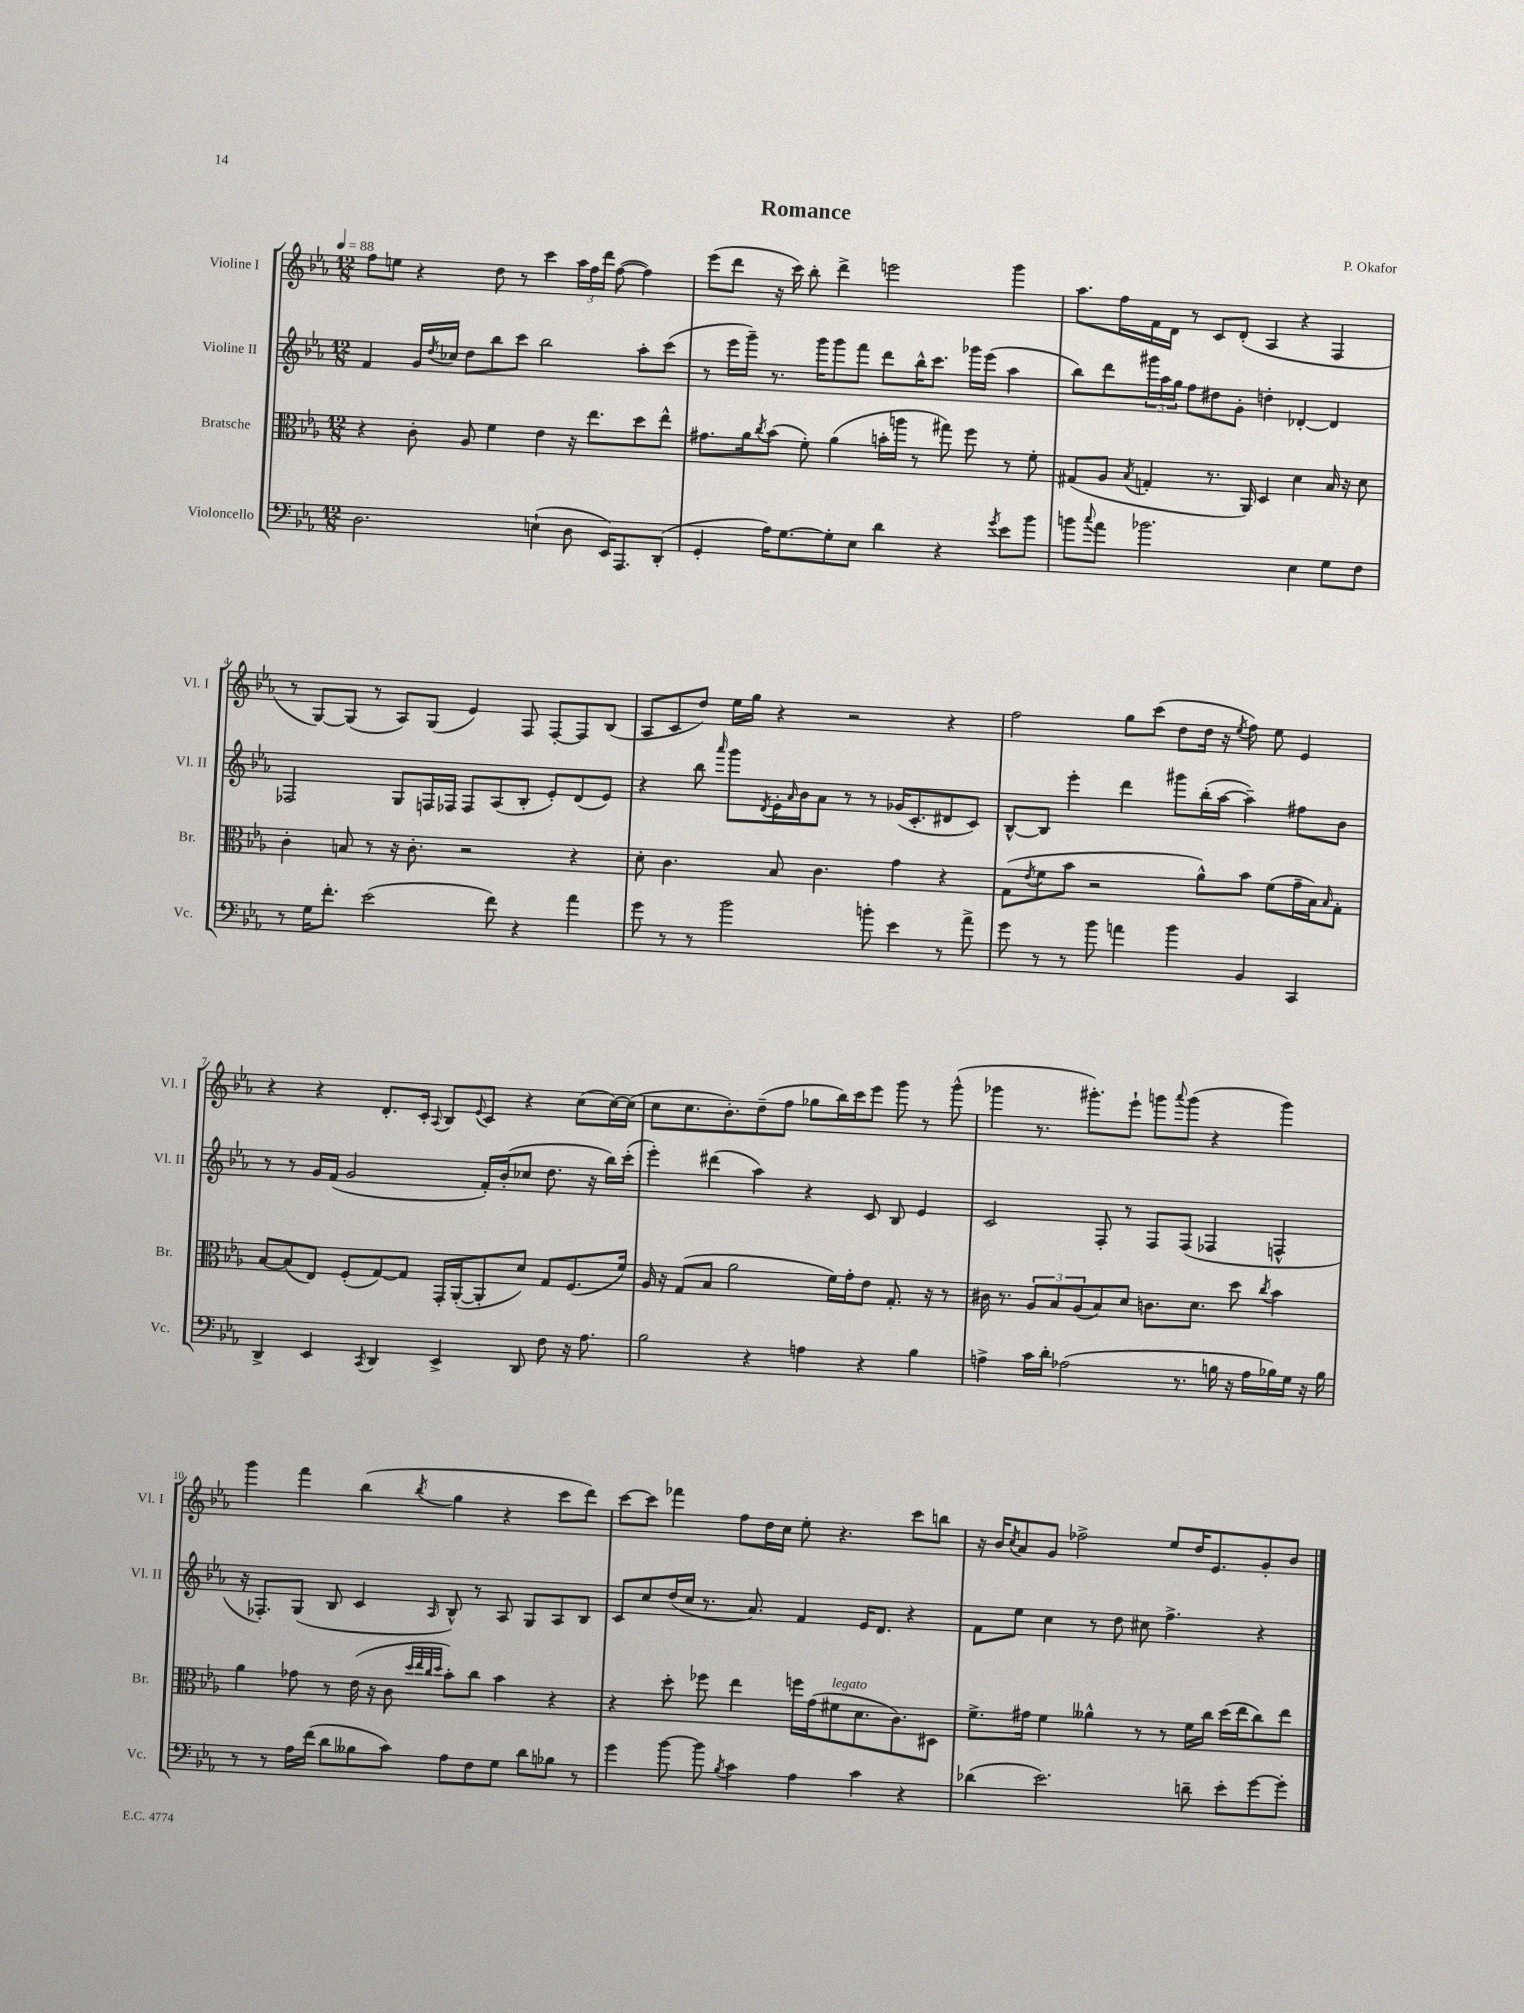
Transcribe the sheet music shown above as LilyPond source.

\header { title = "Romance" composer = "P. Okafor" }
<<
\new StaffGroup <<
\new Staff = "s0" \with { instrumentName = "Violine I" shortInstrumentName = "Vl. I" } {
    \clef treble \key ees \major \numericTimeSignature \time 12/8 \tempo 4 = 88
    f''8 e''8 r4 d''8 r8 c'''4 \tuplet 3/2 { aes''16 f''16 d'''16 } f''8~( f''4) |
    ees'''8( d'''8 r16 c'''16) bes''8-. d'''4-> e'''2 g'''4 |
    aes''8. f''16 f'16 d'16 r8 c'8 d'8-.( aes4 r4 f4 |
    r8 g8~) g8( r8 aes8) g8( ees'4) f8 f8~-. f8 bes8( |
    aes8 c'8 d''8) ees''16 g''16 r4 r2 r4 |
    f''2 g''8 c'''8( d''8 d''16 r16 \acciaccatura { ees''8 } f''8) ees''8 ees'4 |
    r4 r4 d'8.-. c'16-. \appoggiatura { aes8 } bes8 \appoggiatura { ees'8 } c'8 r4 c''8( c''16~) c''16( |
    c''8 c''8. bes'8.-.) d''8--( f''8 ges''8 bes''16) c'''16 ees'''8 g'''8 r8 g'''8-^( |
    ges'''4 r8. gis'''8.-.) ees'''8-! g'''8 \appoggiatura { aes'''8 } g'''8( r4 g'''4) |
    g'''4 f'''4 bes''4( \acciaccatura { bes''8 } g''4 r4 c'''8 d'''8) |
    c'''8~ c'''8 fes'''4 f''8 d''16 c''16 ees''8-. r4. c'''8 b''8 |
    r16 bes'16 \acciaccatura { c''8 } aes'8 g'8 fes''2-> ees''8 d''16 ees'8. g'8-. bes'8 \bar "|." |
}
\new Staff = "s1" \with { instrumentName = "Violine II" shortInstrumentName = "Vl. II" } {
    \clef treble \key ees \major \numericTimeSignature \time 12/8
    f'4 g'16 \acciaccatura { d''8 } ces''16 d''8 bes''8 c'''8 bes''2 aes''8-. c'''8( |
    r8 ees'''16 g'''16--) r8. g'''16 g'''8 f'''8 d'''8 bes''16-^ c'''8. ges'''16 ees'''16( aes''4 |
    bes''8) d'''8 \tuplet 3/2 { gis'''16 aes''16 g''16 } f''8 dis''8 g'8-. d''4-. des'4~-. des'4 |
    fes2 g8 f16 fes16 fes8 aes8( bes8-. ees'8-.) d'8( ees'8) |
    r4 bes''8 \grace { aes'''16 } g'''8 \acciaccatura { d'8 } ees'16-. \grace { aes'16 } bes'16 aes'8 r8 r8 ges'16( c'8.-. dis'8 c'8) |
    bes8~-^ bes8 ees'''4-. d'''4 gis'''8 bes''16-.( aes''16~ aes''4--) fis''8 bes'8 |
    r8 r8 g'16 f'16( g'2 f'16-.) bes'16-.( ces''8 d''8. r16 bes''16) c'''16-.( |
    ees'''4-.) dis'''4( aes''4) r4 c'8 bes8 ees'4 |
    c'2 f8-. r8 f8 f8( fes4 f4-^ |
    r16 fes8.-.) g8( bes8 c'4 \grace { aes16 } bes8-^) r8 aes8 g8 aes8 bes8 |
    c'8 c''8 d''16( c''16 r8. aes'8.) f'4 ees'16 d'8. r4 |
    f'8 ees''8 c''4 r8 d''8 cis''8 f''4.-> r4 \bar "|." |
}
\new Staff = "s2" \with { instrumentName = "Bratsche" shortInstrumentName = "Br." } {
    \clef alto \key ees \major \numericTimeSignature \time 12/8
    r4 c'8-. aes8 f'4 ees'4 r16 ees''8. d''8 ees''8-^ |
    gis'8. aes'16 \acciaccatura { c''8 } bes'8( f'8-.) aes'4( b'16-. a''16 r8 gis''8) f''8 r8 f'8-. |
    gis8( aes8 \acciaccatura { bes8 } g4-. r8. aes,16) d4 d'4 bes16 r16 d'8 |
    c'4-. b8 r8 r16 c'8.-. r2 r4 |
    d'8-. c'4. bes8 c'4. g'4 r4 |
    g8( \acciaccatura { ees'8 } f'8 bes'8 r2 aes'8-^) bes'8 f'8( g'16-- bes16) \grace { bes16 } g8-. |
    bes8~ bes8( ees8) f8-.( g8~) g8 g,16-. aes,16~-.( aes,8-. d'8) g8 f8.( f'16) |
    aes16 r16 g8( bes8 aes'2 f'16) g'16-. ees'8 g8.-. r16 r8 |
    cis'16 r8. \tuplet 3/2 { aes8 bes8 aes8( } bes8) d'8 c'8. d'8. d''8 \acciaccatura { c''8 } bes'4 |
    aes'4 ges'8 r8 ees'16( r16 c'8 \grace { d''32 ees''32 c''32 d''32 } bes'8-.) c''8 bes'4 r4 |
    r4 d''8-. fes''8 ees''4 f''16 g'16( fis'8^\markup { \italic "legato" } d'8. c'8.) dis8 |
    f'8.-> gis'16 f'4 aeses'4-^ r8 r8 f'16 c''16 d''16( ees''16 c''8) ees''8 \bar "|." |
}
\new Staff = "s3" \with { instrumentName = "Violoncello" shortInstrumentName = "Vc." } {
    \clef bass \key ees \major \numericTimeSignature \time 12/8
    d2. e4-!( d8 ees,16) aes,,8. d,8-.( |
    g,4-. aes16) g8.~ g8-. ees8 d'4 r4 \acciaccatura { g'8 } ees'8 bes'8 |
    b'8 \appoggiatura { c''8 } aes'8 bes'2. ees4 g8 f8 |
    r8 g16 f'8.-. ees'2( f'8) r4 aes'4 |
    g'8 r8 r8 bes'2 b'8-. ees'4 r8 aes'8-> |
    g'8 r8 r8 bes'8 a'4 bes'4 bes,4 c,4 |
    d,4-> ees,4 \acciaccatura { c,8 } d,4 ees,4-> d,8 f8 r16 aes8. |
    bes2 r4 a4 r4 bes4 |
    a4-> c'16 d'16-. aes2( r8. b16 r16 aes16 bes16) g16 r16 bes16 |
    r8 r8 aes16 f'16( d'8 beses8 c'8) aes8 f8 g8 d'8 bes8 r8 |
    g'4 bes'8~ bes'8 \acciaccatura { bes8 } c'4 aes4 c'4 r4 |
    des'4( ees'2.) d'8-- ees'8-. g'8~ g'8-. \bar "|." |
}
>>
>>
